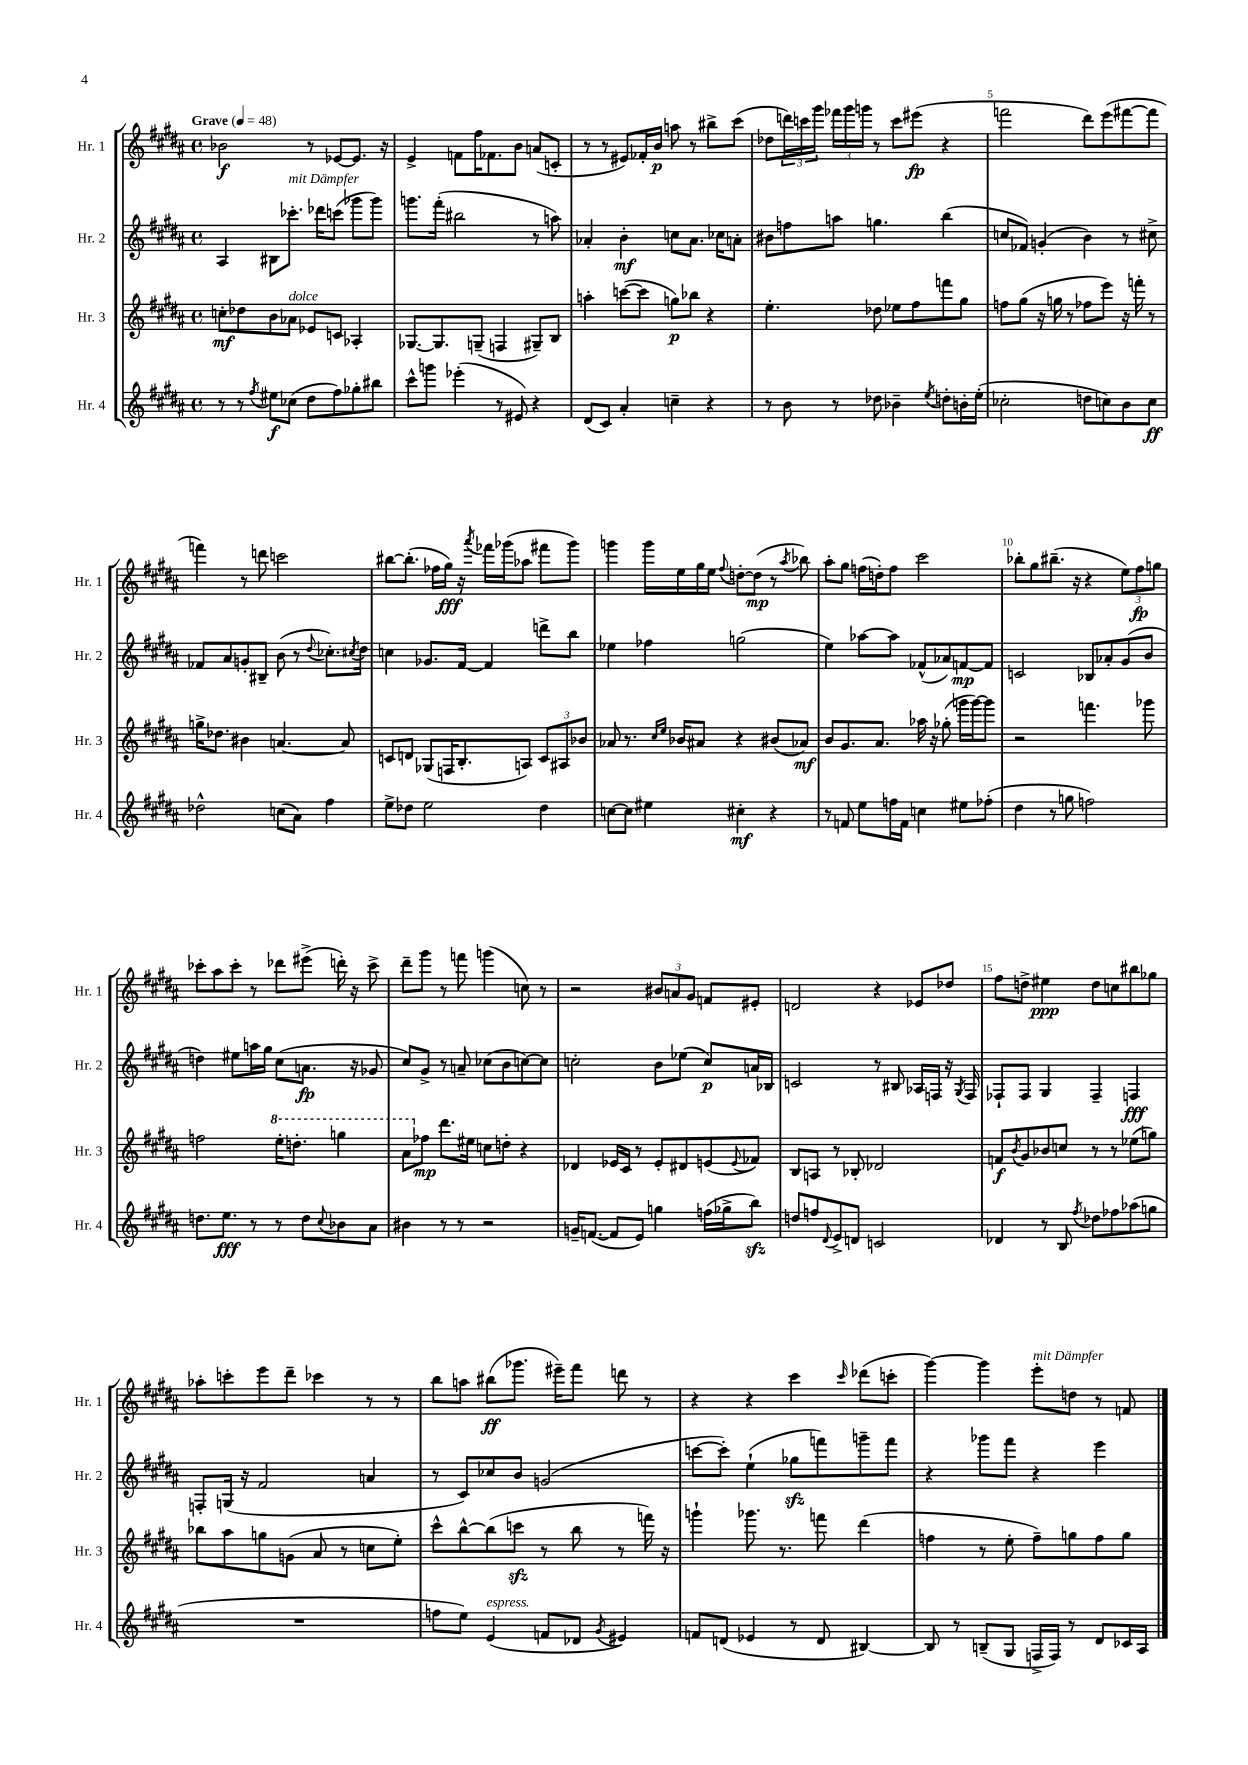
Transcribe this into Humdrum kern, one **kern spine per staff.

**kern	**dynam	**kern	**dynam	**kern	**dynam	**kern	**dynam
*part4	*part4	*part3	*part3	*part2	*part2	*part1	*part1
*staff4	*staff4	*staff3	*staff3	*staff2	*staff2	*staff1	*staff1
*I"Hr. 4	*	*I"Hr. 3	*	*I"Hr. 2	*	*I"Hr. 1	*
*I'Hr. 4	*	*I'Hr. 3	*	*I'Hr. 2	*	*I'Hr. 1	*
*clefG2	*	*clefG2	*	*clefG2	*	*clefG2	*
*k[f#c#g#d#a#]	*	*k[f#c#g#d#a#]	*	*k[f#c#g#d#a#]	*	*k[f#c#g#d#a#]	*
*M4/4	*	*M4/4	*	*M4/4	*	*M4/4	*
*met(c)	*	*met(c)	*	*met(c)	*	*met(c)	*
*MM48	*	*MM48	*	*MM48	*	*MM48	*
=1	=1	=1	=1	=1	=1	=1	=1
!	!	!	!	!	!	!LO:TX:a:B:t=Grave	!
8r	.	8ccn'\L	mf	4A#/	.	2b-X\	f
8r	.	8dd-X\	.	.	.	.	.
8qff#/	.	.	.	.	.	.	.
8ee#X\L	f	8b\	.	8B#X\L	.	.	.
!	!	!	!	!LO:TX:a:i:t=mit Dämpfer	!	!	!
!	!	!LO:TX:a:i:t=dolce	!	!	!	!	!
(8cc-X\J	.	8a-X\J	.	8.ccc-X'\J	.	.	.
8dd#\L	.	8e-X/L	.	.	.	8r	.
.	.	.	.	16ddd-X\KL	.	.	.
8ff#\)	.	8cn/J	.	(8cccn\J	.	[8e-X/L	.
8gg-X'\	.	4A-X'/	.	8ggg-X\L	.	8.e-/J]	.
8bb#X\J	.	.	.	8ggg-\J)	.	.	.
.	.	.	.	.	.	16r	.
=2	=2	=2	=2	=2	=2	=2	=2
8ccc#^^\L	.	[8.G-X/L	.	8.gggn\L	.	4e^/	.
8gggn\J	.	.	.	.	.	.	.
.	.	8.G-/]	.	(16fff#'\Jk	.	.	.
(4eee-X'\	.	.	.	2bb#X\	.	8fn\L	.
.	.	(8Gn~/J	.	.	.	16ff#\K	.
.	.	.	.	.	.	8.f-X\	.
8r	.	4Fn/	.	.	.	.	.
8e#X/)	.	.	.	.	.	8b\J	.
4r	.	8G#X~/L)	.	8r	.	(8an/L	.
.	.	8B/J	.	8aan\)	.	8cn'/J	.
=3	=3	=3	=3	=3	=3	=3	=3
(8d#/L	.	4aan'\	.	4a-X'/	.	8r	.
8c#/J)	.	.	.	.	.	8r	.
4a#'/	.	([8cccn\L	.	4b'\	mf	8e#X/L)	.
.	.	8ccc\J]	.	.	.	16f-X'/L	.
.	.	.	.	.	.	16b/JJ	p
4ccn~\	.	8ggn\L)	p	8ccn\L	.	8aan\	.
.	.	8bb-X\J	.	8.a-\J	.	8r	.
4r	.	4r	.	.	.	8bb#X^\L	.
.	.	.	.	16cc-X\KL	.	.	.
.	.	.	.	8an'\J	.	(8ccc#\J	.
=4	=4	=4	=4	=4	=4	=4	=4
8r	.	4.ee'\	.	8b#X\L	.	8dd-X\L	.
8b\	.	.	.	8ffn\	.	24dddn\L)	.
.	.	.	.	.	.	24cccn\	.
.	.	.	.	.	.	24ggg#\JJ	.
8r	.	.	.	8aan\J	.	24fff-X\LL	.
.	.	.	.	.	.	24ggg#\	.
.	.	.	.	.	.	24gggn\JJ	.
8dd-X\	.	8dd-X\	.	4.ggn\	.	8r	.
4b-X~\	.	8ee-X\L	.	.	.	8ccc\L	.
.	.	8ff#\	.	.	.	(8eee#X\J	fp
8qee/	.	.	.	.	.	.	.
8ddn'\L	.	8fffn\	.	(4bb\	.	4r	.
16bn'\L	.	8gg#\J	.	.	.	.	.
(16ee'\JJ	.	.	.	.	.	.	.
=5	=5	=5	=5	=5	=5	=5	=5
2cc-X'\	.	8ffn\L	.	8ccn/L	.	2fffn\	.
.	.	(8gg#\J	.	8f-X/J)	.	.	.
.	.	16r	.	(4gn'/	.	.	.
.	.	16ggn\	.	.	.	.	.
.	.	8r	.	.	.	.	.
8ddn\L	.	8ff-X\L	.	4b\)	.	8ddd#\L)	.
8ccn\)	.	8eee\J)	.	.	.	(8eee\	.
8b\	.	16r	.	8r	.	[8fff#X\	.
.	.	16fffn'\	.	.	.	.	.
8cc\J	ff	8r	.	8cc#X^\	.	8fff#\J]	.
!!LO:LB:g=z
=6	=6	=6	=6	=6	=6	=6	=6
2dd-X^^\	.	16ggn^\KL	.	8f-X/L	.	4fffn\)	.
.	.	8.dd-X\J	.	.	.	.	.
.	.	.	.	8a#/	.	.	.
.	.	4b#X\	.	8gn'/	.	8r	.
.	.	.	.	8B#X~/J	.	8dddn\	.
(8ccn\L	.	[4.an/	.	(8b\	.	2cccn\	.
8a#\J)	.	.	.	8r	.	.	.
.	.	.	.	8qqdd#/	.	.	.
4ff#\	.	.	.	8.cc-X'\L)	.	.	.
.	.	8a/]	.	.	.	.	.
.	.	.	.	8qcc#X/	.	.	.
.	.	.	.	16dd#\Jk	.	.	.
=7	=7	=7	=7	=7	=7	=7	=7
8ee^\L	.	8cn/L	.	4ccn\	.	[8bb#X\L	.
8dd-X\J	.	8dn/J	.	.	.	(8.bb#'\J]	.
2ee\	.	(8G-X/L	.	8.g-X/L	.	.	.
.	.	.	.	.	.	16ff-X\LL	.
.	.	16Fn/K	.	.	.	16gg#\JJ)	fff
.	.	8.B'/	.	[16f#/Jk	.	16r	.
.	.	.	.	.	.	8qaaa#/	.
.	.	.	.	4f#/]	.	16fff-X\LL	.
.	.	.	.	.	.	(16ggg-X\J	.
.	.	8An/J)	.	.	.	8aa-X\J	.
4dd-\	.	12c/L	.	8dddn^\L	.	8fff#X\L	.
.	.	12A#X/	.	.	.	.	.
.	.	.	.	8bb\J	.	8ggg-\J)	.
.	.	12b-X/J	.	.	.	.	.
=8	=8	=8	=8	=8	=8	=8	=8
[8ccn\L	.	8a-X/	.	4ee-X\	.	4gggn\	.
8cc\J]	.	8.r	.	.	.	.	.
4ee#X\	.	.	.	4ff-X\	.	16ggg\LL	.
.	.	16qqcc#/LL	.	.	.	.	.
.	.	16qqee/JJ	.	.	.	.	.
.	.	16b-X/KL	.	.	.	16ee\	.
.	.	8a#X/J	.	.	.	16gg#\	.
.	.	.	.	.	.	16ee\JJ	.
.	.	.	.	.	.	8qqff#/	.
4cc#X'\	mf	4r	.	(2ggn\	.	[8ddn'\L	.
.	.	.	.	.	.	(8dd\J]	mp
4r	.	(8b#X/L	.	.	.	8r	.
.	.	.	.	.	.	8qaa#/	.
.	.	8a-X/J)	mf	.	.	8bb-X\)	.
=9	=9	=9	=9	=9	=9	=9	=9
8r	.	8b/L	.	4ee\)	.	8aa#'\L	.
8fn/	.	8.g#/	.	.	.	8gg#\J	.
8ee\L	.	.	.	[8aa-X\L	.	(16ffn\LL	.
.	.	8.a#/J	.	.	.	16ddn'\J)	.
16ffn\L	.	.	.	8aa-\J]	.	8ff\J	.
16f\JJ	.	.	.	.	.	.	.
4ccn\	.	16aa-X\	.	(8f-X^^/L	.	2ccc#\	.
.	.	16r	.	.	.	.	.
.	.	(8gg-X'\	.	8a-X/)	.	.	.
8ee#X\L	.	16gggn\LL	.	[8fn/	mp	.	.
.	.	[16ggg\J)	.	.	.	.	.
(8ff-X'\J	.	8ggg\J]	.	8f/J]	.	.	.
=10	=10	=10	=10	=10	=10	=10	=10
4dd#\	.	2r	.	2cn/	.	8bb-X'\L	.
.	.	.	.	.	.	8gg#\	.
8r	.	.	.	.	.	(8.bb#X~\J	.
8ggn\	.	.	.	.	.	.	.
.	.	.	.	.	.	16r	.
2ffn\)	.	4.fffn\	.	8B-X/L	.	4r	.
.	.	.	.	8a-X'/	.	.	.
.	.	.	.	(8g#/	.	12ee\L)	.
.	.	.	.	.	.	12ff#\	fp
.	.	8ggg-X\	.	8b/J	.	.	.
.	.	.	.	.	.	12ggn\J	.
!!LO:LB:g=z
=11	=11	=11	=11	=11	=11	=11	=11
8.ddn\L	.	2ffn\	.	4ddn\)	.	8ccc-X'\L	.
.	.	.	.	.	.	8aa#\	.
8.ee\J	fff	.	.	.	.	.	.
.	.	.	.	8ee#X\L	.	8ccc-'\J	.
8r	.	.	.	16aan\L	.	8r	.
.	.	.	.	16gg#\JJ	.	.	.
*	*	*8va	*	*	*	*	*
8r	.	16eee'\KL	.	(8cc#\L	.	8ddd-X\L	.
.	.	8.dddn'\J	.	.	.	.	.
8dd\L	.	.	.	8.an\J	fp	(8eee#X^\J	.
8qqcc#/	.	.	.	.	.	.	.
8b-X\	.	4gggn\	.	.	.	16dddn'\)	.
.	.	.	.	16r	.	16r	.
8a#\J	.	.	.	8g-X/	.	8ccc-^\	.
=12	=12	=12	=12	=12	=12	=12	=12
4b#X\	.	8aa#\L	.	8cc#/L)	.	8ddd#~\L	.
*	*	*X8va	*	*	*	*	*
.	.	8ff-X\J	mp	8g#^/J	.	8ggg#\J	.
8r	.	8.ddd#\L	.	8r	.	8r	.
8r	.	.	.	8an~/	.	8fffn\	.
.	.	16ee#X\Jk	.	.	.	.	.
2r	.	8ccn\L	.	(8cc-X\L	.	(4gggn\	.
.	.	8ddn'\J	.	8b\	.	.	.
.	.	4r	.	[8ccn\)	.	8ccn\)	.
.	.	.	.	8cc\J]	.	8r	.
=13	=13	=13	=13	=13	=13	=13	=13
16gn~/KL	.	4d-X/	.	2ccn'\	.	2r	.
([8.fn/J	.	.	.	.	.	.	.
8f/L]	.	16e-X/LL	.	.	.	.	.
.	.	16c#/JJ	.	.	.	.	.
8e/J)	.	8r	.	.	.	.	.
4ggn\	.	8e-'/L	.	8b\L	.	12b#X/L	.
.	.	.	.	.	.	12an/	.
.	.	8d#X/	.	(8ee-X\J	.	.	.
.	.	.	.	.	.	12g#/J	.
(16ffn\LL	.	(8en/	.	8cc/L)	p	8fn/L	.
16gg-X^\J	.	.	.	.	.	.	.
.	.	8qqe/	.	.	.	.	.
8bbzz\J)	.	8f-X/J)	.	16an/L	.	8e#X'/J	.
.	.	.	.	16B-X/JJ	.	.	.
=14	=14	=14	=14	=14	=14	=14	=14
8ddn/L	.	8B/L	.	2cn/	.	2dn/	.
8ffn/	.	8An/J	.	.	.	.	.
8qqd#/	.	.	.	.	.	.	.
8e^/	.	8r	.	.	.	.	.
8dn/J	.	8B-X'/	.	.	.	.	.
2cn/	.	2d-X/	.	8r	.	4r	.
.	.	.	.	8B#X/	.	.	.
.	.	.	.	16A-X/LL	.	8e-X/L	.
.	.	.	.	16Fn/JJ	.	.	.
.	.	.	.	16r	.	8dd-X/J	.
.	.	.	.	8qG#/	.	.	.
.	.	.	.	16F/	.	.	.
=15	=15	=15	=15	=15	=15	=15	=15
4d-X/	.	8fn/L	f	8F-X`/L	.	8ff#\L	.
.	.	8qb/	.	.	.	.	.
.	.	8g#/	.	8F-/J	.	8ddn^\J	.
8r	.	8b-X/	.	4G#/	.	4ee#X\	ppp
8B/	.	8ccn/J	.	.	.	.	.
8qff#/	.	.	.	.	.	.	.
8dd-X\L	.	8r	.	4F-~/	.	8dd\L	.
8ff-X\	.	8r	.	.	.	8ccn\	.
(8aa-X\	.	(8ee-X\L	.	4Fn/	fff	8bb#X\	.
8ggn\J	.	8ggn\J)	.	.	.	8gg-X\J	.
!!LO:LB:g=z
=16	=16	=16	=16	=16	=16	=16	=16
1r	.	8bb-X\L	.	8Fn'/L	.	8aa-X'\L	.
.	.	8aa#\	.	(16Gn/Jk	.	8cccn'\	.
.	.	.	.	16r	.	.	.
.	.	8ggn\	.	2f#/	.	8eee\	.
.	.	(8gn\J	.	.	.	8ddd#~\J	.
.	.	8a#/	.	.	.	4ccc-X\	.
.	.	8r	.	.	.	.	.
.	.	8ccn\L	.	4an/	.	8r	.
.	.	8ee'\J)	.	.	.	8r	.
=17	=17	=17	=17	=17	=17	=17	=17
8ffn\L	.	8ccc#^^\L	.	8r	.	8bb\L	.
8ee\J)	.	[8bb^^\	.	8c#/L)	.	8aan\J	.
!LO:TX:a:i:t=espress.	!	!	!	!	!	!	!
(4e/	.	(8bb\]	.	8cc-X/	.	(8bb#X\L	ff
.	.	8cccnzz\J	.	8b/J	.	8.ggg-X\J	.
8fn/L	.	8r	.	(2gn/	.	.	.
.	.	.	.	.	.	16eee#X~\KL)	.
8d-X/J	.	8bb\	.	.	.	8fff#\J	.
8qg#/	.	.	.	.	.	.	.
4e#X/)	.	8r	.	.	.	8dddn\	.
.	.	16fffn\)	.	.	.	8r	.
.	.	16r	.	.	.	.	.
=18	=18	=18	=18	=18	=18	=18	=18
8fn/L	.	4gggn`\	.	[8cccn\L	.	4r	.
(8dn/J	.	.	.	8ccc'\J])	.	.	.
4e-X/	.	8.ggg-X\	.	(4ee`\	.	4r	.
.	.	8.r	.	.	.	.	.
8r	.	.	.	8gg-Xzz\L	.	4ccc#\	.
8d/	.	8fffn\	.	8fffn\)	.	.	.
.	.	.	.	.	.	16qqccc#/	.
[4B#X/)	.	(4ddd#\	.	8gggn~\	.	(8ddd-X\L	.
.	.	.	.	8fff\J	.	8cccn'\J	.
=19	=19	=19	=19	=19	=19	=19	=19
8B#/]	.	4ffn\	.	4r	.	[4ggg#\)	.
8r	.	.	.	.	.	.	.
(8Bn~/L	.	8r	.	8ggg-X\L	.	4ggg#\]	.
8G#/J	.	8ee'\	.	8fff#\J	.	.	.
!	!	!	!	!	!	!LO:TX:a:i:t=mit Dämpfer	!
16Fn^/LL	.	8ff~\L)	.	4r	.	8eee'\L	.
16F/JJ)	.	.	.	.	.	.	.
8r	.	8ggn\	.	.	.	8ddn\J	.
8d#/L	.	8ff\	.	4eee\	.	8r	.
16c-X/L	.	8gg\J	.	.	.	8fn/	.
16A#/JJ	.	.	.	.	.	.	.
==	==	==	==	==	==	==	==
*-	*-	*-	*-	*-	*-	*-	*-
